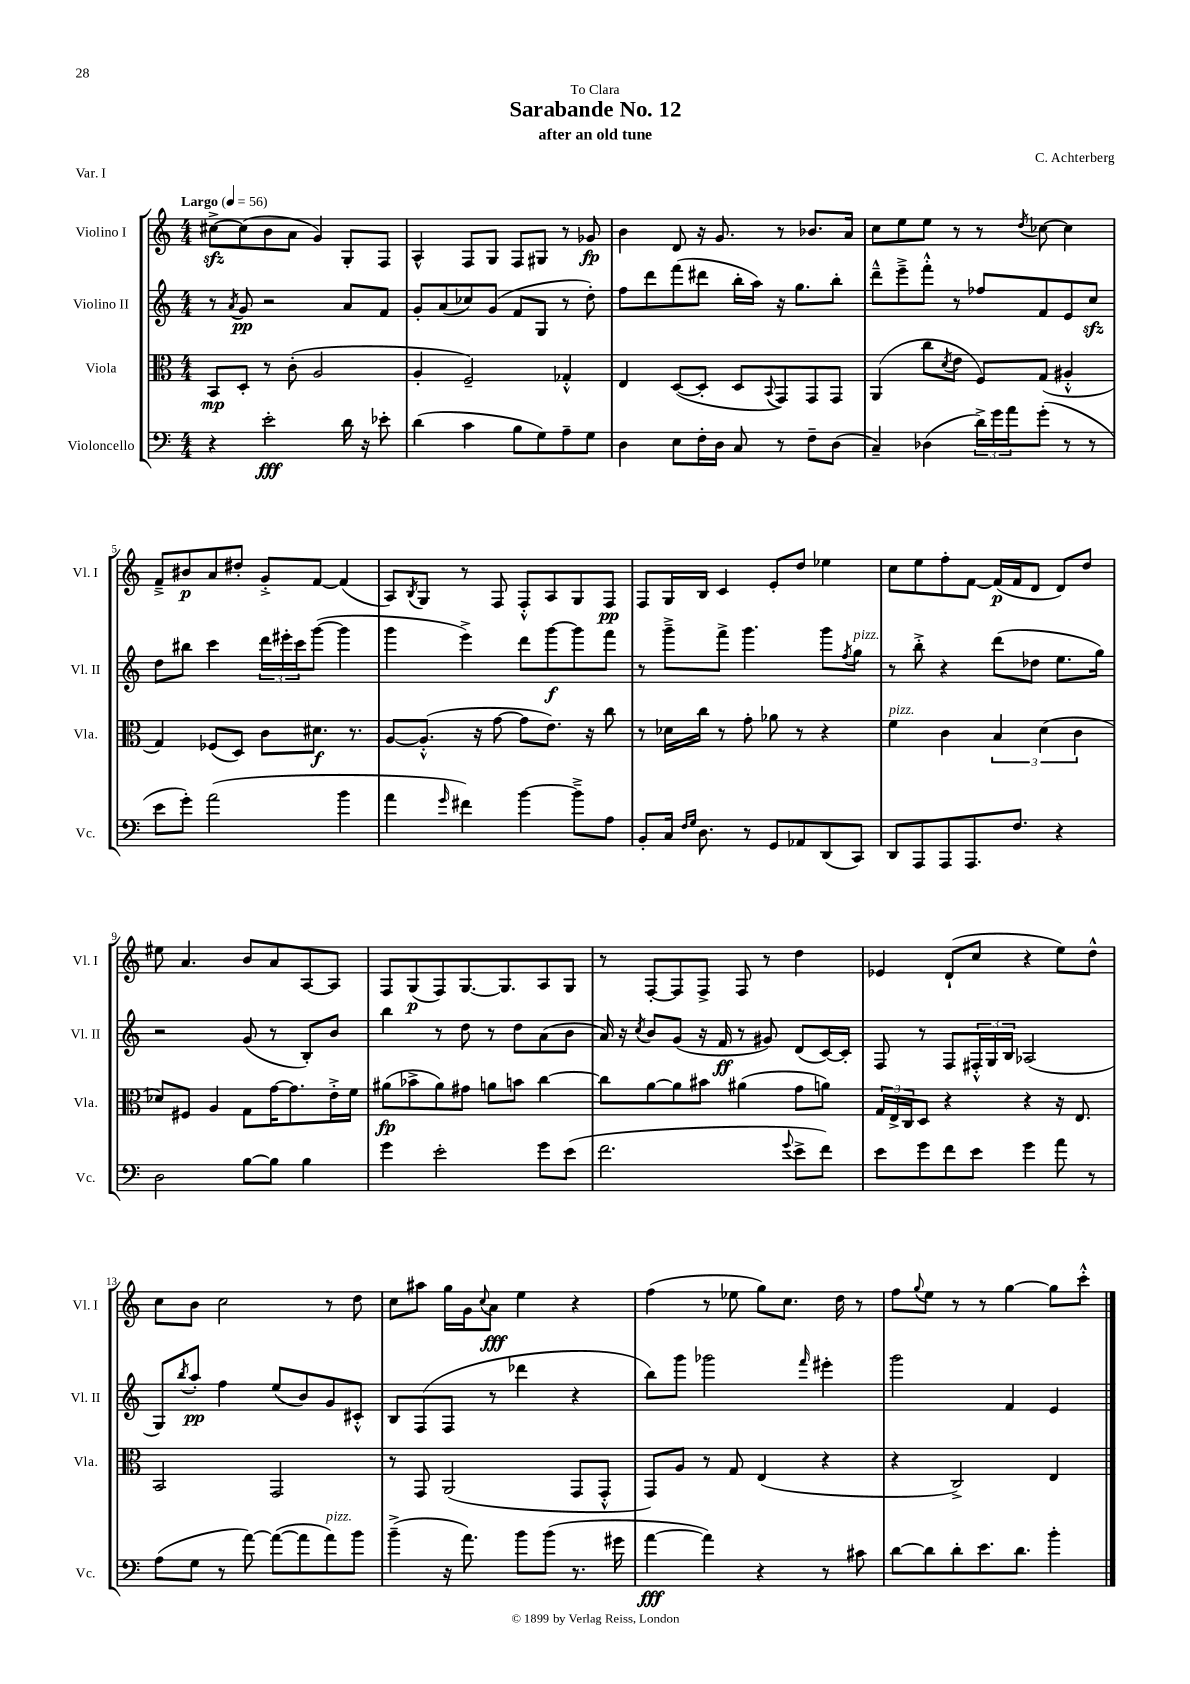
\header { title = "Sarabande No. 12" composer = "C. Achterberg" subtitle = "after an old tune" dedication = "To Clara" piece = "Var. I" }
<<
\new StaffGroup <<
\new Staff = "s0" \with { instrumentName = "Violino I" shortInstrumentName = "Vl. I" } {
    \clef treble \key c \major \numericTimeSignature \time 4/4 \tempo "Largo" 4 = 56
    cis''8~->\sfz cis''8( b'8 a'8 g'4) g8-. f8 |
    a4-^ f8 g8 f8 gis8 r8 ges'8\fp |
    b'4 d'8 r16 g'8. r8 bes'8. a'16 |
    c''8 e''8 e''8 r8 r8 \acciaccatura { d''8 } ces''8~ ces''4 |
    f'8---> bis'8\p a'8 dis''8-. g'8-.-> f'8~ f'4( |
    a8) \acciaccatura { b8 } g8 r8 f8 f8-.-^ a8 g8 f8\pp |
    f8 g16 b16 c'4 e'8-. d''8 ees''4 |
    c''8 e''8 f''8-. f'8~ f'16\p( f'16 d'8 d'8) d''8 |
    eis''8 a'4. b'8 a'8 a8~ a8 |
    f8 g8\p( f8) g8.~ g8. a8 g8 |
    r8 f8~-. f8 f8-> f8 r8 d''4 |
    ees'4 d'8-!( c''8 r4 e''8) d''8-^ |
    c''8 b'8 c''2 r8 d''8 |
    c''8 ais''8 g''16 g'16 \appoggiatura { c''8 } a'8\fff e''4 r4 |
    f''4( r8 ees''8 g''8) c''8. d''16 r8 |
    f''8 \appoggiatura { g''8 } e''8 r8 r8 g''4~ g''8 c'''8-.-^ \bar "|." |
}
\new Staff = "s1" \with { instrumentName = "Violino II" shortInstrumentName = "Vl. II" } {
    \clef treble \key c \major \numericTimeSignature \time 4/4
    r8 \acciaccatura { a'8 } g'8\pp r2 a'8 f'8 |
    g'8-. a'8( ces''8) g'8( f'8 g8 r8 d''8-.) |
    f''8 d'''8 f'''8( dis'''8 b''16-. a''16) r16 g''8. b''8-. |
    d'''8---^ e'''8---> f'''8-.-^ r8 fes''8 f'8 e'8 c''8\sfz |
    d''8 bis''8 c'''4 \tuplet 3/2 { d'''16 eis'''16-. c'''16 } g'''8~( g'''4 |
    g'''4 e'''4->) d'''8 g'''8~\f g'''8 f'''8 |
    r8 g'''8---> f'''8-> g'''4. g'''8 \acciaccatura { f''8 } g''8^\markup { \italic "pizz." } |
    r8 b''8-.-> r4 d'''8( des''8 e''8. g''16) |
    r2 g'8( r8 b8-.) b'8 |
    b''4 r8 d''8 r8 d''8 a'8( b'8 |
    a'16) r16 \acciaccatura { c''8 } b'8 g'8( r16 f'16\ff r8 gis'8) d'8( c'16~) c'16-. |
    f8 r8 f8 \tuplet 3/2 { fis16-.-^ g16 b16 } aes2( |
    g8) \acciaccatura { b''8 } a''8-.\pp f''4 e''8( b'8) g'8 cis'8-.-^ |
    b8 f8( f8 r8 des'''4 r4 |
    b''8) g'''8 ges'''2 \grace { f'''16 } eis'''4-. |
    g'''2 f'4 e'4 \bar "|." |
}
\new Staff = "s2" \with { instrumentName = "Viola" shortInstrumentName = "Vla." } {
    \clef alto \key c \major \numericTimeSignature \time 4/4
    b,8\mp d8-. r8 c'8-.( a2 |
    a4-. f2--) ges4-.-^ |
    e4 d8~( d8-. d8 \appoggiatura { b,8 } g,8) g,8 g,8 |
    a,4( c''8 \acciaccatura { d'8 } e'8 f8) g8( ais4-.-^ |
    g4) fes8( d8) c'8 dis'8.\f r8. |
    a8~ a8.-.-^( r16 g'8~ g'8 e'8.) r16 c''8 |
    r8 des'16 c''16 r8 g'8-. aes'8 r8 r4 |
    f'4^\markup { \italic "pizz." } c'4 \tuplet 3/2 { b4 d'4( c'4 } |
    des'8) fis8 a4 g8 g'16~ g'8. e'16-.-> f'16 |
    ais'8\fp( bes'8-> ais'8) gis'8 a'8 b'8 c''4~ |
    c''8 a'8~ a'8 bis'8 ais'4( g'8 a'8) |
    \tuplet 3/2 { g16 e16-> c16 } d8 r4 r4 r16 e8. |
    b,2 g,2 |
    r8 g,8 a,2( g,8 g,8-.-^ |
    g,8) a8 r8 g8 e4( r4 |
    r4 c2->) e4 \bar "|." |
}
\new Staff = "s3" \with { instrumentName = "Violoncello" shortInstrumentName = "Vc." } {
    \clef bass \key c \major \numericTimeSignature \time 4/4
    r4 e'2-.\fff d'16 r16 ees'8-. |
    d'4( c'4 b8 g8) a8-- g8 |
    d4 e8 f16-. d16 c8 r8 f8-- d8( |
    c4--) des4( \tuplet 3/2 { d'16->) g'16 a'16 } g'8-.( r8 r8 |
    e'8 g'8-.) a'2( b'4 |
    a'4 \grace { g'16 } fis'4) b'4~ b'8---> a8 |
    b,8-. c16 \grace { f16 g16 } d8. r8 g,8 aes,8 d,8( c,8) |
    d,8 a,,8 a,,8 a,,8. f8. r4 |
    d2 b8~ b8 b4 |
    g'4 e'2-. g'8 e'8( |
    f'2. \appoggiatura { g'8 } e'8-> f'8) |
    e'8 g'8 f'8 e'8 g'4 a'8 r8 |
    a8( g8 r8 a'8~) a'8~( a'8 a'8^\markup { \italic "pizz." }) b'8 |
    b'4--->( r16 a'8.) b'8 b'8( r8. gis'16 |
    a'4~\fff a'4) r4 r8 cis'8 |
    d'8~ d'8 d'8-. e'8. d'8. b'4-. \bar "|." |
}
>>
>>
